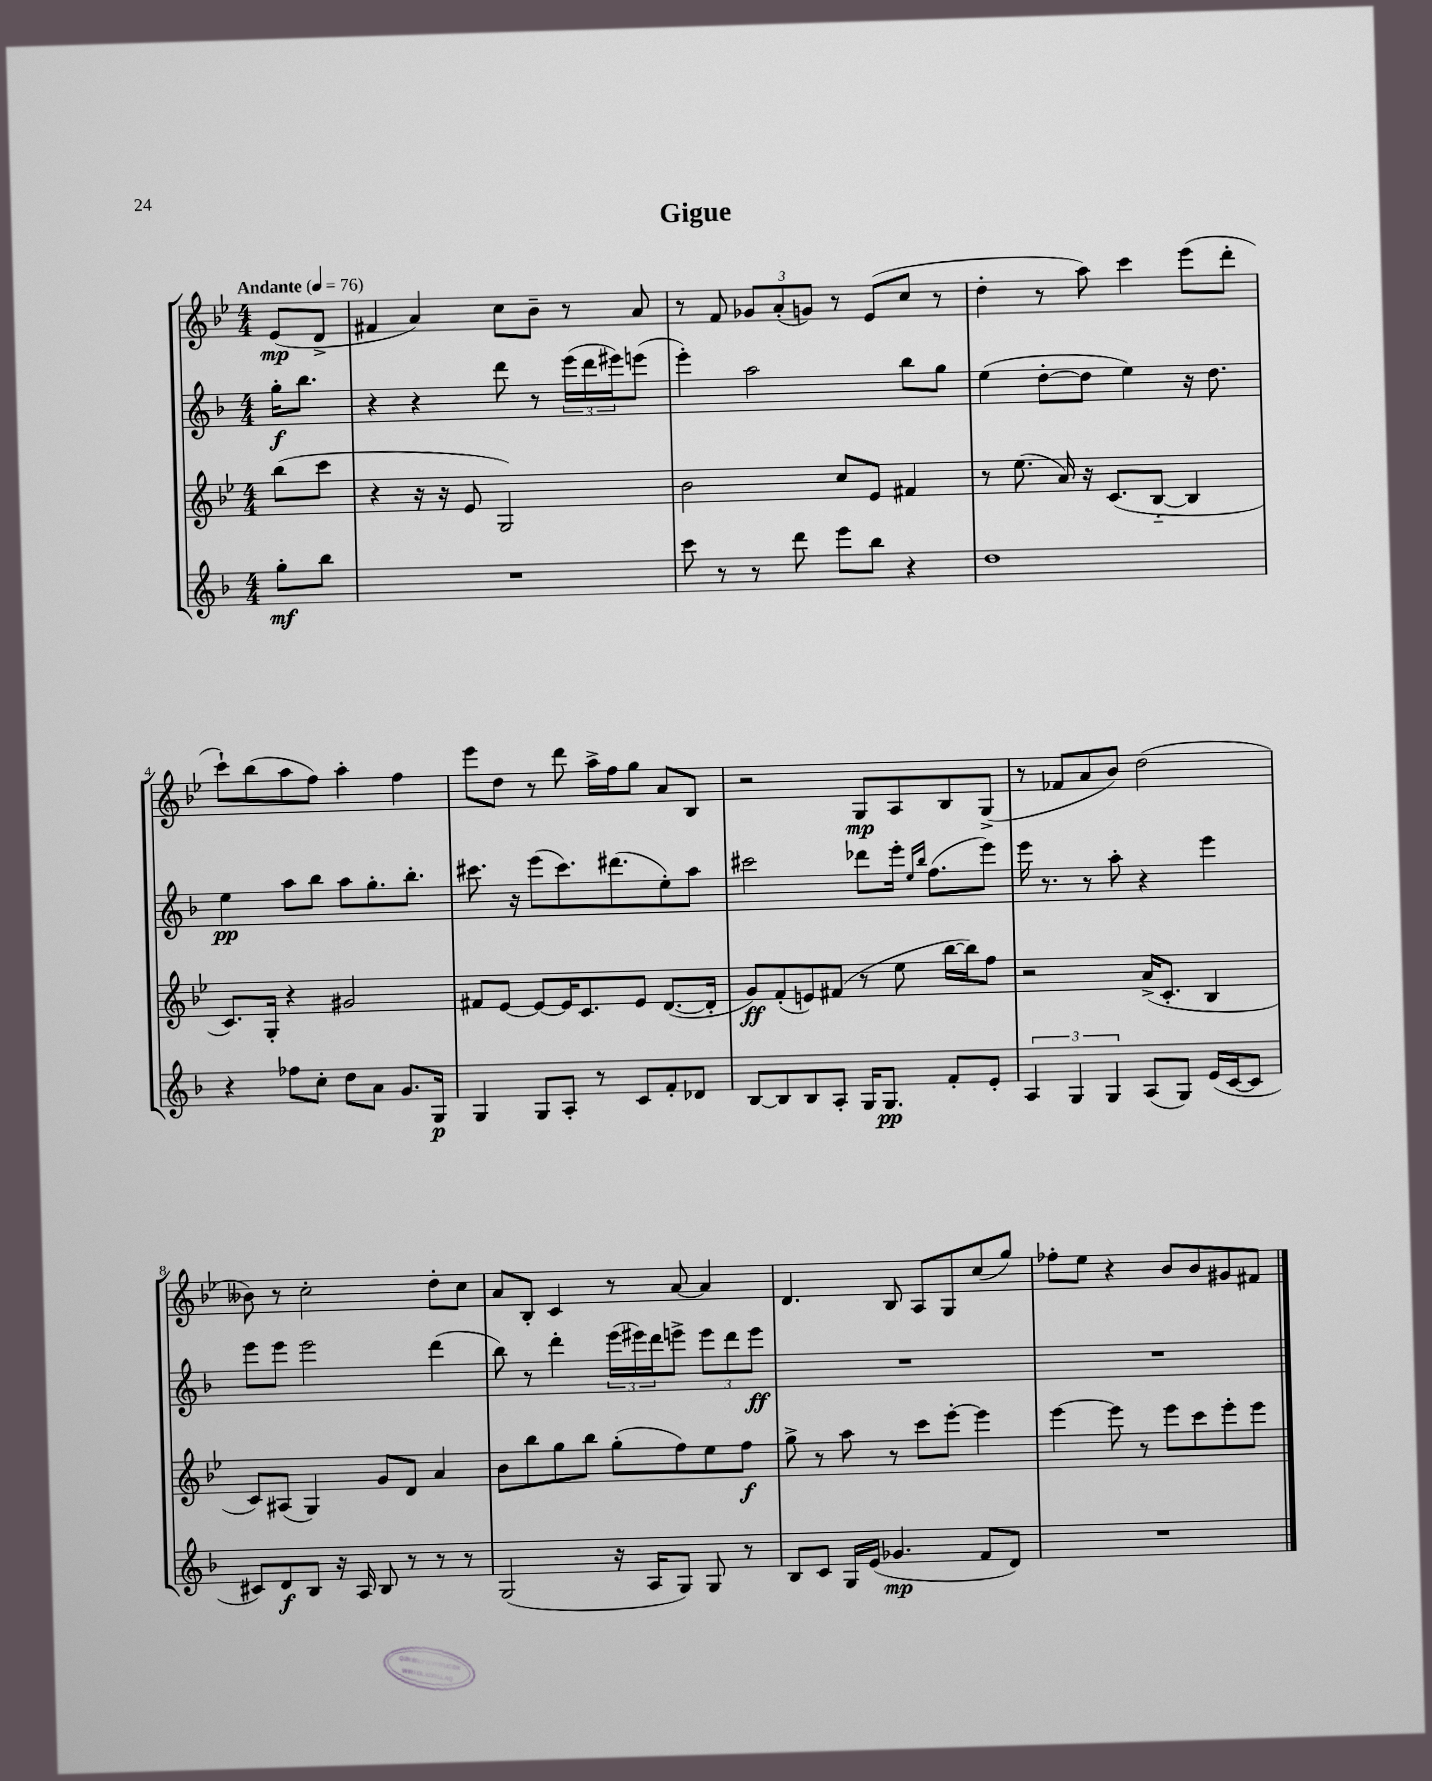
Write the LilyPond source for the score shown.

\header { title = "Gigue" }
<<
\new StaffGroup <<
\new Staff = "s0" {
    \clef treble \key bes \major \numericTimeSignature \time 4/4 \partial 4 \tempo "Andante" 4 = 76
    ees'8\mp( d'8-> |
    fis'4 a'4) c''8 bes'8-- r8 a'8 |
    r8 f'8 \tuplet 3/2 { ges'8 a'8-.( g'8) } r8 ees'8( c''8 r8 |
    d''4-. r8 a''8) c'''4 ees'''8( d'''8-. |
    c'''8-!) bes''8( a''8 f''8) a''4-. f''4 |
    ees'''8 d''8 r8 d'''8 a''16-> f''16 g''8 a'8 bes8 |
    r2 g8\mp a8 bes8 g8->( |
    r8 fes'8 a'8 bes'8) d''2( |
    beses'8) r8 c''2-. d''8-. c''8 |
    a'8 bes8-. c'4 r8 a'8~ a'4 |
    d'4. bes8 a8 g8 c''8( g''8) |
    fes''8-. ees''8 r4 bes'8 bes'8 gis'8 fis'8 \bar "|." |
}
\new Staff = "s1" {
    \clef treble \key f \major \numericTimeSignature \time 4/4 \partial 4
    g''16-.\f bes''8. |
    r4 r4 d'''8 r8 \tuplet 3/2 { e'''16( d'''16 eis'''16) } e'''8( |
    e'''4-.) a''2 bes''8 g''8 |
    e''4( d''8~-. d''8 e''4) r16 d''8. |
    e''4\pp a''8 bes''8 a''8 g''8.-. bes''8.-. |
    cis'''8. r16 e'''8( cis'''8.) dis'''8.( e''8-.) a''8 |
    cis'''2 des'''8 e'''16-. \grace { e''16 bes''16 } f''8.( e'''8) |
    e'''16 r8. r8 a''8-. r4 e'''4 |
    e'''8 e'''8 e'''2 d'''4( |
    bes''8) r8 d'''4-. \tuplet 3/2 { e'''16( eis'''16) d'''16 } e'''8-> \tuplet 3/2 { e'''8 d'''8 e'''8\ff } |
    R1 |
    R1 \bar "|." |
}
\new Staff = "s2" {
    \clef treble \key bes \major \numericTimeSignature \time 4/4 \partial 4
    bes''8( c'''8 |
    r4 r16 r16 ees'8 g2) |
    bes'2 c''8 ees'8 fis'4 |
    r8 ees''8.( a'16) r16 c'8.( bes8~-_ bes4 |
    c'8.) g16-. r4 gis'2 |
    fis'8 ees'8~ ees'8~ ees'16 c'8. ees'8 d'8.~( d'16-. |
    g'8\ff) f'8-.( e'8) fis'8( r8 ees''8 bes''16~ bes''16) f''8 |
    r2 a'16->( c'8.-. bes4 |
    c'8) ais8( g4) g'8 d'8 a'4 |
    bes'8 bes''8 g''8 bes''8 g''8-.( f''8) ees''8 f''8\f |
    g''8-> r8 a''8 r8 c'''8 ees'''8~-. ees'''4 |
    ees'''4~ ees'''8 r8 ees'''8 c'''8 ees'''8-. ees'''8 \bar "|." |
}
\new Staff = "s3" {
    \clef treble \key f \major \numericTimeSignature \time 4/4 \partial 4
    g''8-.\mf bes''8 |
    R1 |
    c'''8 r8 r8 d'''8 e'''8 bes''8 r4 |
    d''1 |
    r4 fes''8 c''8-. d''8 a'8 g'8. g16\p |
    g4 g8 a8-. r8 c'8 f'8-. des'8 |
    bes8~ bes8 bes8 a8-. g16 g8.\pp f'8-. e'8-. |
    \tuplet 3/2 { a4 g4 g4 } a8( g8) e'16( c'16~ c'8 |
    cis'8) d'8\f bes8 r16 a16 bes8 r8 r8 r8 |
    g2( r16 a16 g8) g8 r8 |
    bes8 c'8 g16 e'16( ges'4.\mp f'8 d'8) |
    R1 \bar "|." |
}
>>
>>
